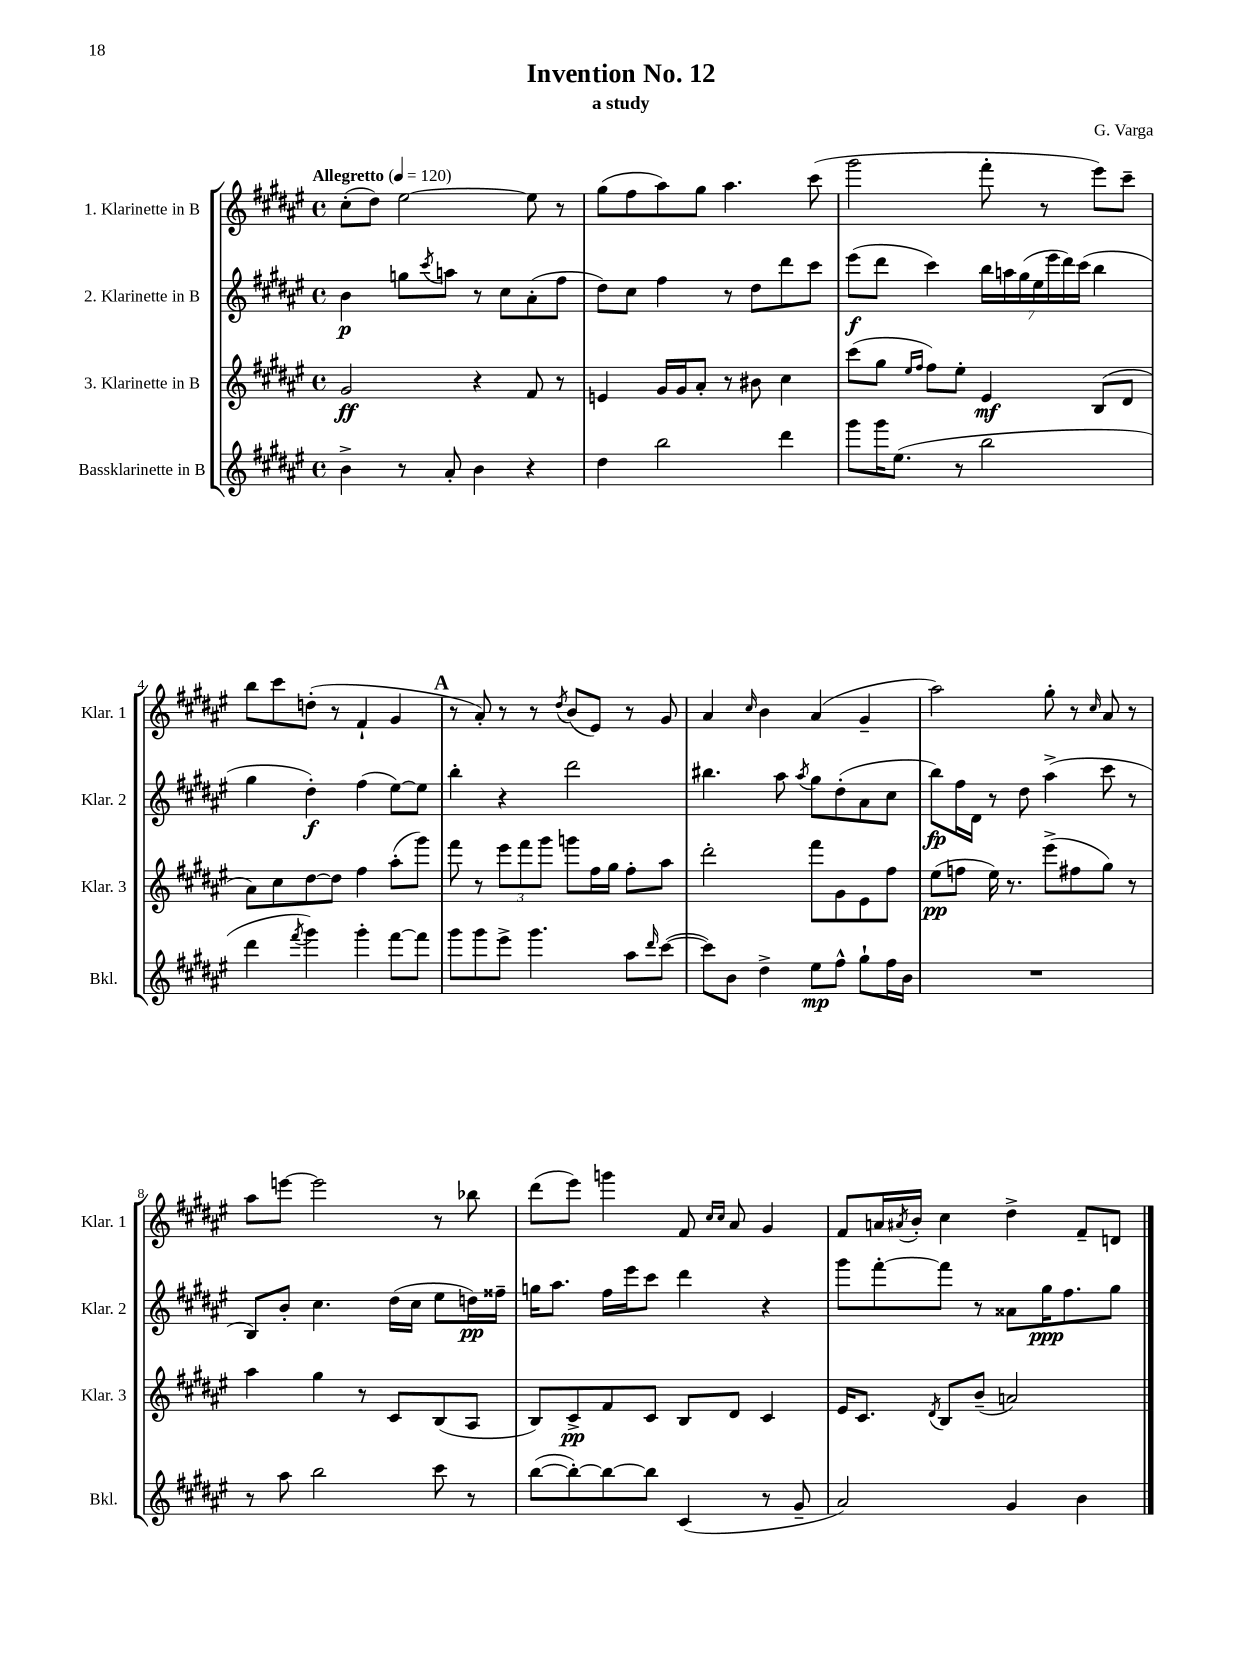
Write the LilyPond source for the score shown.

\header { title = "Invention No. 12" composer = "G. Varga" subtitle = "a study" }
<<
\new StaffGroup <<
\new Staff = "s0" \with { instrumentName = "1. Klarinette in B" shortInstrumentName = "Klar. 1" } {
    \clef treble \key fis \major \defaultTimeSignature \time 4/4 \tempo "Allegretto" 4 = 120
    cis''8-.( dis''8) eis''2~ eis''8 r8 |
    gis''8( fis''8 ais''8) gis''8 ais''4. cis'''8( |
    gis'''2 fis'''8-. r8 eis'''8) cis'''8-- |
    b''8 cis'''8 d''8-.( r8 fis'4-! gis'4 |
    \mark \markup { \bold "A" } r8 ais'8-.) r8 r8 \acciaccatura { dis''8 } b'8( eis'8) r8 gis'8 |
    ais'4 \grace { cis''16 } b'4 ais'4( gis'4-- |
    ais''2) gis''8-. r8 \grace { cis''16 } ais'8 r8 |
    ais''8 e'''8~ e'''2 r8 bes''8 |
    dis'''8( eis'''8) g'''4 fis'8 \grace { cis''16 cis''16 } ais'8 gis'4 |
    fis'8 a'16 \acciaccatura { ais'8 } b'16-. cis''4 dis''4-> fis'8-- d'8 \bar "|." |
}
\new Staff = "s1" \with { instrumentName = "2. Klarinette in B" shortInstrumentName = "Klar. 2" } {
    \clef treble \key fis \major \defaultTimeSignature \time 4/4
    b'4\p g''8 \acciaccatura { cis'''8 } a''8 r8 cis''8 ais'8-.( fis''8 |
    dis''8) cis''8 fis''4 r8 dis''8 dis'''8 cis'''8 |
    eis'''8\f( dis'''8 cis'''4) \tuplet 7/4 { b''16 a''16 gis''16( eis''16 eis'''16 dis'''16) cis'''16( } b''4 |
    gis''4 dis''4-.\f) fis''4( eis''8~) eis''8 |
    \mark \markup { \bold "A" } b''4-. r4 dis'''2 |
    bis''4. ais''8 \acciaccatura { ais''8 } gis''8 dis''8-.( ais'8 cis''8 |
    b''8\fp) fis''16 dis'16 r8 dis''8 ais''4->( cis'''8 r8 |
    b8) b'8-. cis''4. dis''16( cis''16 eis''8 d''16\pp) fisis''16-- |
    g''16 ais''8. fis''16 eis'''16 cis'''8 dis'''4 r4 |
    gis'''8 fis'''8~-. fis'''8 r8 aisis'8 gis''16\ppp fis''8. gis''8 \bar "|." |
}
\new Staff = "s2" \with { instrumentName = "3. Klarinette in B" shortInstrumentName = "Klar. 3" } {
    \clef treble \key fis \major \defaultTimeSignature \time 4/4
    gis'2\ff r4 fis'8 r8 |
    e'4 gis'16 gis'16 ais'8-. r8 bis'8 cis''4 |
    cis'''8( gis''8 \grace { eis''16 fis''16 } fis''8) eis''8-. eis'4\mf b8( dis'8 |
    ais'8) cis''8 dis''8~ dis''8 fis''4 ais''8-.( gis'''8) |
    \mark \markup { \bold "A" } fis'''8 r8 \tuplet 3/2 { eis'''8 fis'''8 gis'''8 } g'''8 fis''16 gis''16 fis''8-. ais''8 |
    dis'''2-. fis'''8 gis'8 eis'8 fis''8 |
    eis''8\pp( f''8 eis''16) r8. eis'''8->( fis''8 gis''8) r8 |
    ais''4 gis''4 r8 cis'8 b8( ais8 |
    b8) cis'8->\pp fis'8 cis'8 b8 dis'8 cis'4 |
    eis'16 cis'8. \acciaccatura { dis'8 } b8 b'8--( a'2) \bar "|." |
}
\new Staff = "s3" \with { instrumentName = "Bassklarinette in B" shortInstrumentName = "Bkl." } {
    \clef treble \key fis \major \defaultTimeSignature \time 4/4
    b'4-> r8 ais'8-. b'4 r4 |
    dis''4 b''2 dis'''4 |
    gis'''8 gis'''16 eis''8.( r8 b''2 |
    dis'''4 \acciaccatura { fis'''8 } gis'''4) gis'''4-. fis'''8~ fis'''8 |
    \mark \markup { \bold "A" } gis'''8 gis'''8 eis'''8-> gis'''4. ais''8 \grace { dis'''16 } cis'''8~( |
    cis'''8) b'8 dis''4-> eis''8\mp fis''8-^ gis''8-! fis''16 b'16 |
    R1 |
    r8 ais''8 b''2 cis'''8 r8 |
    b''8~( b''8~-.) b''8~ b''8 cis'4( r8 gis'8-- |
    ais'2) gis'4 b'4 \bar "|." |
}
>>
>>
